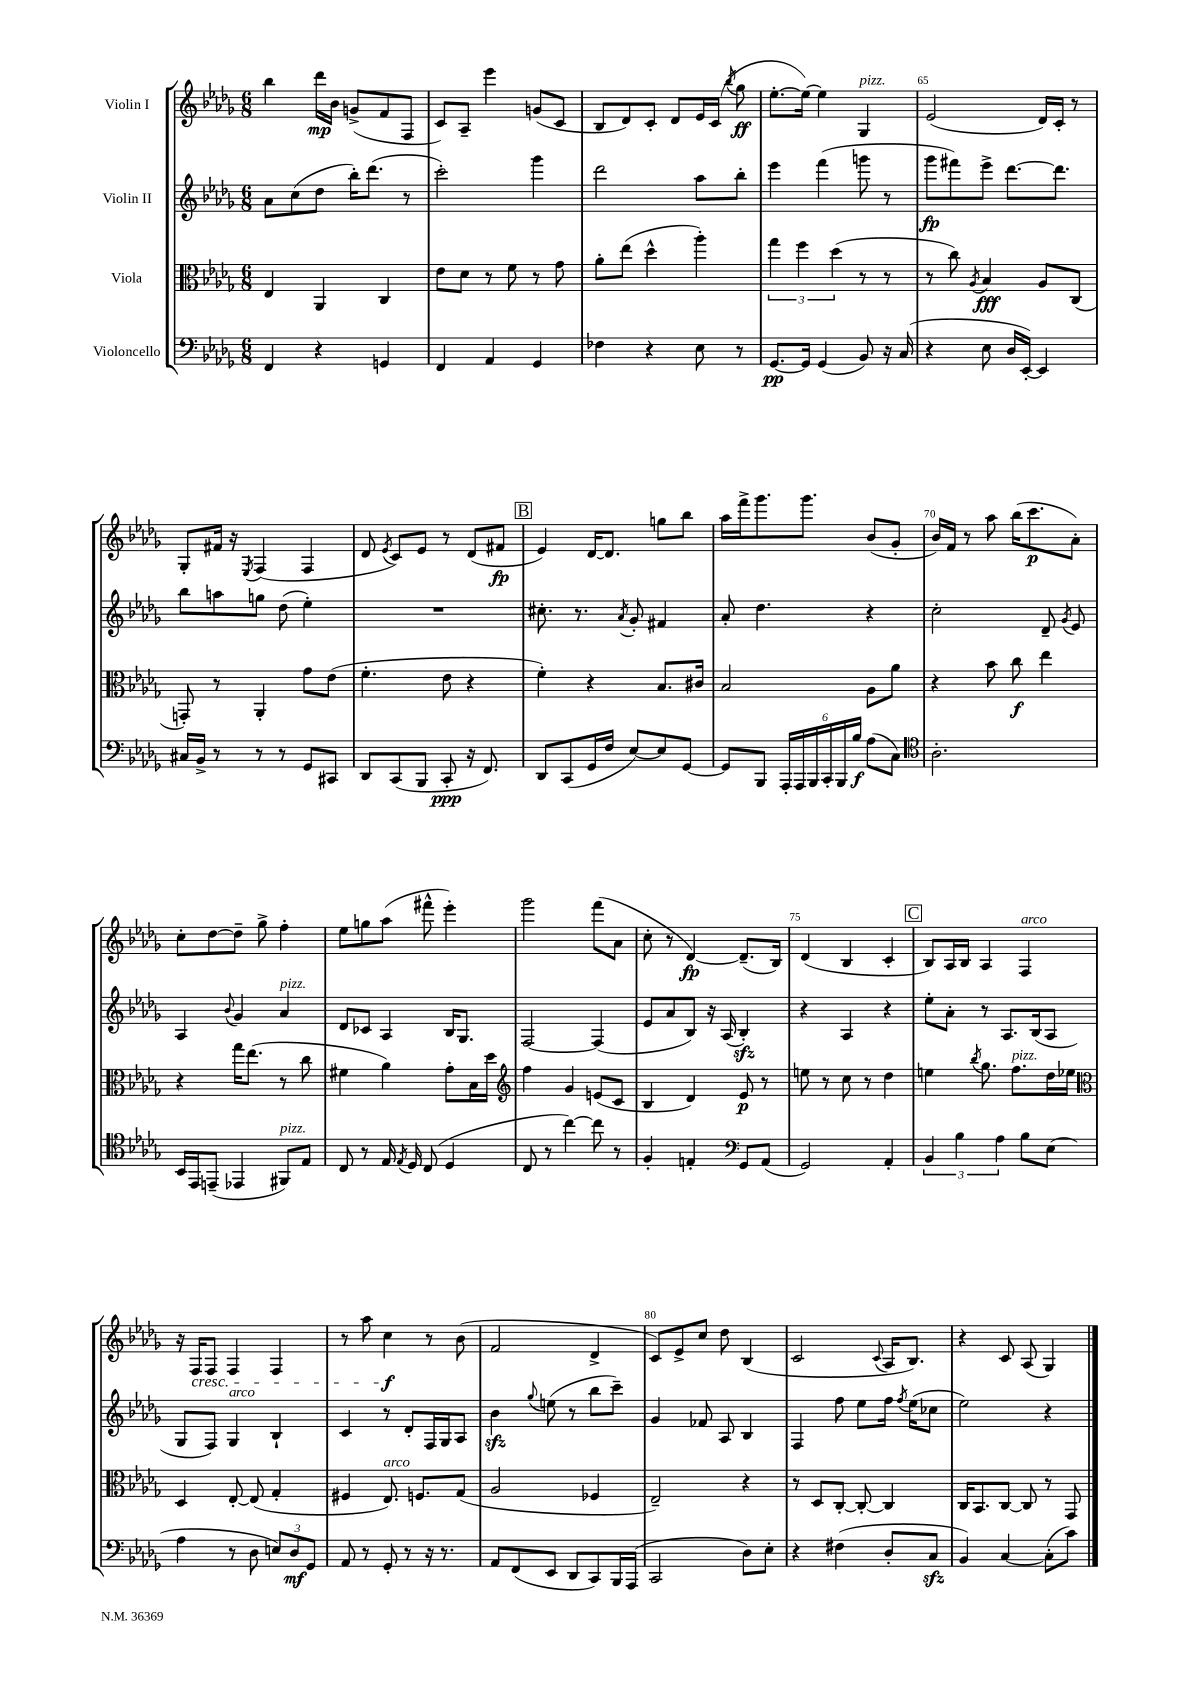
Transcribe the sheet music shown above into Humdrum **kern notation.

**kern	**kern	**kern	**kern
*staff4	*staff3	*staff2	*staff1
*clefF4	*clefC3	*clefG2	*clefG2
*k[b-e-a-d-g-]	*k[b-e-a-d-g-]	*k[b-e-a-d-g-]	*k[b-e-a-d-g-]
*M6/8	*M6/8	*M6/8	*M6/8
4FF	4E-	8a-	4bb-
.	.	(8cc	.
4r	4AA-	8dd-	16ddd-
.	.	.	16b-
.	.	16bb-')	(8g^
.	.	(8.ddd-	.
4GG	4C	.	8f
.	.	8r	8F
=	=	=	=
4FF	8e-	2ccc')	8c)
.	8d-	.	8A-~
4AA-	8r	.	4eee-
.	8f	.	.
4GG-	8r	4ggg-	(8g
.	8g-	.	8c
=	=	=	=
4F-	8a-'	2ddd-	8B-
.	(8ee-	.	8d-)
4r	4dd-^^	.	8c'
.	.	.	8d-
8E-	4aa-')	8aa-	16e-
.	.	.	(16c
.	.	.	8qbb-
8r	.	8bb-'	8gg-
=	=	=	=
[8.GG-	6gg-	4eee-	[8.ee-'
.	6ff	.	.
16GG-]	.	.	16ee-_)
(4GG-	.	(4fff	4ee-]
.	(6dd-	.	.
8BB-)	8r	8ggg	4G-
16r	8r	8r	.
(16C	.	.	.
=	=	=	=
4r	8r	8ggg-	(2e-
.	8cc)	8fff#)	.
.	8qA-	.	.
8E-	4B-	8eee-^	.
16D-	.	[8.ddd-	.
[16EE-')	.	.	.
4EE-]	8A-	.	16d-)
.	.	8.ddd-]	16c'
.	(8C	.	8r
=	=	=	=
16C#	8GG')	8bb-	8G-'
16BB-^	.	.	.
8r	8r	8aa	16f#
.	.	.	16r
.	.	.	8qE-
8r	4AA-'	8gg	(4F
8r	.	(8dd-	.
8GG-	8g-	4ee-')	4F
8CC#	(8e-	.	.
=	=	=	=
8DD-	4.f'	2.r	8d-
.	.	.	8qe-
(8CC	.	.	8c)
8BBB-	.	.	8e-
8CC'	8e-	.	8r
16r	4r	.	(8d-
8.FF)	.	.	.
.	.	.	8f#
=	=	=	=
8DD-	4f')	8.cc#'	4e-)
(8CC	.	.	.
.	.	8.r	.
16GG-	4r	.	[16d-
16F	.	.	8.d-]
.	.	8qa-	.
[8E-)	.	8g-'	.
8E-]	8.B-	4f#	8gg
[8GG-	.	.	8bb-
.	16c#	.	.
=	=	=	=
8GG-]	2B-	8a-'	16aa-
.	.	.	16fff^
8BBB-	.	4.dd-	8.ggg-
24AAA-'	.	.	.
24AAA-	.	.	.
.	.	.	8.ggg-
24BBB-	.	.	.
24CC'	.	.	.
24BBB-	.	.	.
24B-	.	.	.
(8A-	8A-	4r	(8b-
8C)	8a-	.	8g-'
=	=	=	=
*clefC4	*	*	*
2.A-'	4r	2cc'	16b-)
.	.	.	16f
.	.	.	8r
.	8b-	.	8aa-
.	8cc	.	(16bb-
.	.	.	8.ccc
.	4ee-	8d-~	.
.	.	8qg-	.
.	.	8e-	8a-')
=	=	=	=
16BB-	4r	4A-	8cc'
16EE-	.	.	.
(8EE~	.	.	[8dd-
.	.	8qqb-	.
4EE-	16gg-	4g-	8dd-~]
.	(8.ee-	.	.
.	.	.	8gg-^
8FF#)	8r	4a-	4ff'
8E-	8cc	.	.
=	=	=	=
8C	4f#	8d-	8ee-
8r	.	8c-	8gg
16E-	4a-)	4A-	(8aa-
8qE-	.	.	.
16D-	.	.	.
(8C	.	.	8fff#^^
4D-	8g-'	16B-	4eee-')
.	.	8.G-	.
.	16B-	.	.
.	16dd-	.	.
=	=	=	=
*	*clefG2	*	*
8C	4ff	[2F	2ggg-
8r	.	.	.
[4cc)	4g-	.	.
8cc]	(8e	(4F]	(8fff
8r	8c	.	8a-
=	=	=	=
4F'	4B-	8e-	8cc'
.	.	8a-	8r
4E'	4d-)	8B-)	[4d-)
.	.	16r	.
.	.	(16A-	.
*clefF4	*	*	*
8GG-	8e-	4B-')	(8.d-~]
(8AA-	8r	.	.
.	.	.	16B-)
=	=	=	=
2GG-)	8ee	4r	(4d-
.	8r	.	.
.	8cc	4A-	4B-
.	8r	.	.
4AA-'	4dd-	4r	4c'
=	=	=	=
6BB-	4ee	8ee-'	8B-)
.	.	8a-'	16A-
6B-	.	.	.
.	.	.	16B-
.	8qbb-	.	.
.	8.gg-	8r	4A-
6A-	.	.	.
.	.	8.A-	.
.	8.ff	.	.
8B-	.	.	4F
.	.	(16B-	.
(8E-	16dd-	8A-	.
.	16ee-	.	.
=	=	=	=
*	*clefC3	*	*
4A-	4D-	8G-	16r
.	.	.	16F
.	.	8F)	8F
8r	[8E-'	4G-	4F
8D-	(8E-]	.	.
12E)	4G-'	4B-`	4F
12D-	.	.	.
12GG-	.	.	.
=	=	=	=
8AA-	4F#	4c	8r
8r	.	.	8aa-
8GG-'	8.E-)	8r	4cc
8r	.	8d-'	.
.	8.F	.	.
16r	.	16F	8r
8.r	.	16G-	.
.	(8G-	8A-	(8b-
=	=	=	=
8AA-	2A-	4b-	2f
(8FF	.	.	.
.	.	8qqgg-	.
8EE-	.	(8ee	.
8DD-	.	8r	.
8CC)	4F-	8bb-	4d-^
16BBB-	.	8ccc~)	.
(16AAA-	.	.	.
=	=	=	=
2CC	2E-~)	4g-	8c)
.	.	.	8e-^
.	.	8f-	8cc
.	.	8A-	8dd-
8D-)	4r	4B-	(4B-
8E-'	.	.	.
=	=	=	=
4r	8r	4F	2c
.	8D-	.	.
(4F#	[8C'	8ff	.
.	8C'_	8ee-	.
.	.	.	8qqc
8D-'	4C]	16ff	16A-
.	.	8qff	.
.	.	(16ee-	8.B-)
8C	.	8cc-	.
=	=	=	=
4BB-)	16C	2ee-)	4r
.	8.BB-	.	.
[4C	[8C	.	8c
.	8C]	.	(8A-
(8C']	8r	4r	4G-)
8c)	8GG-	.	.
==	==	==	==
*-	*-	*-	*-
